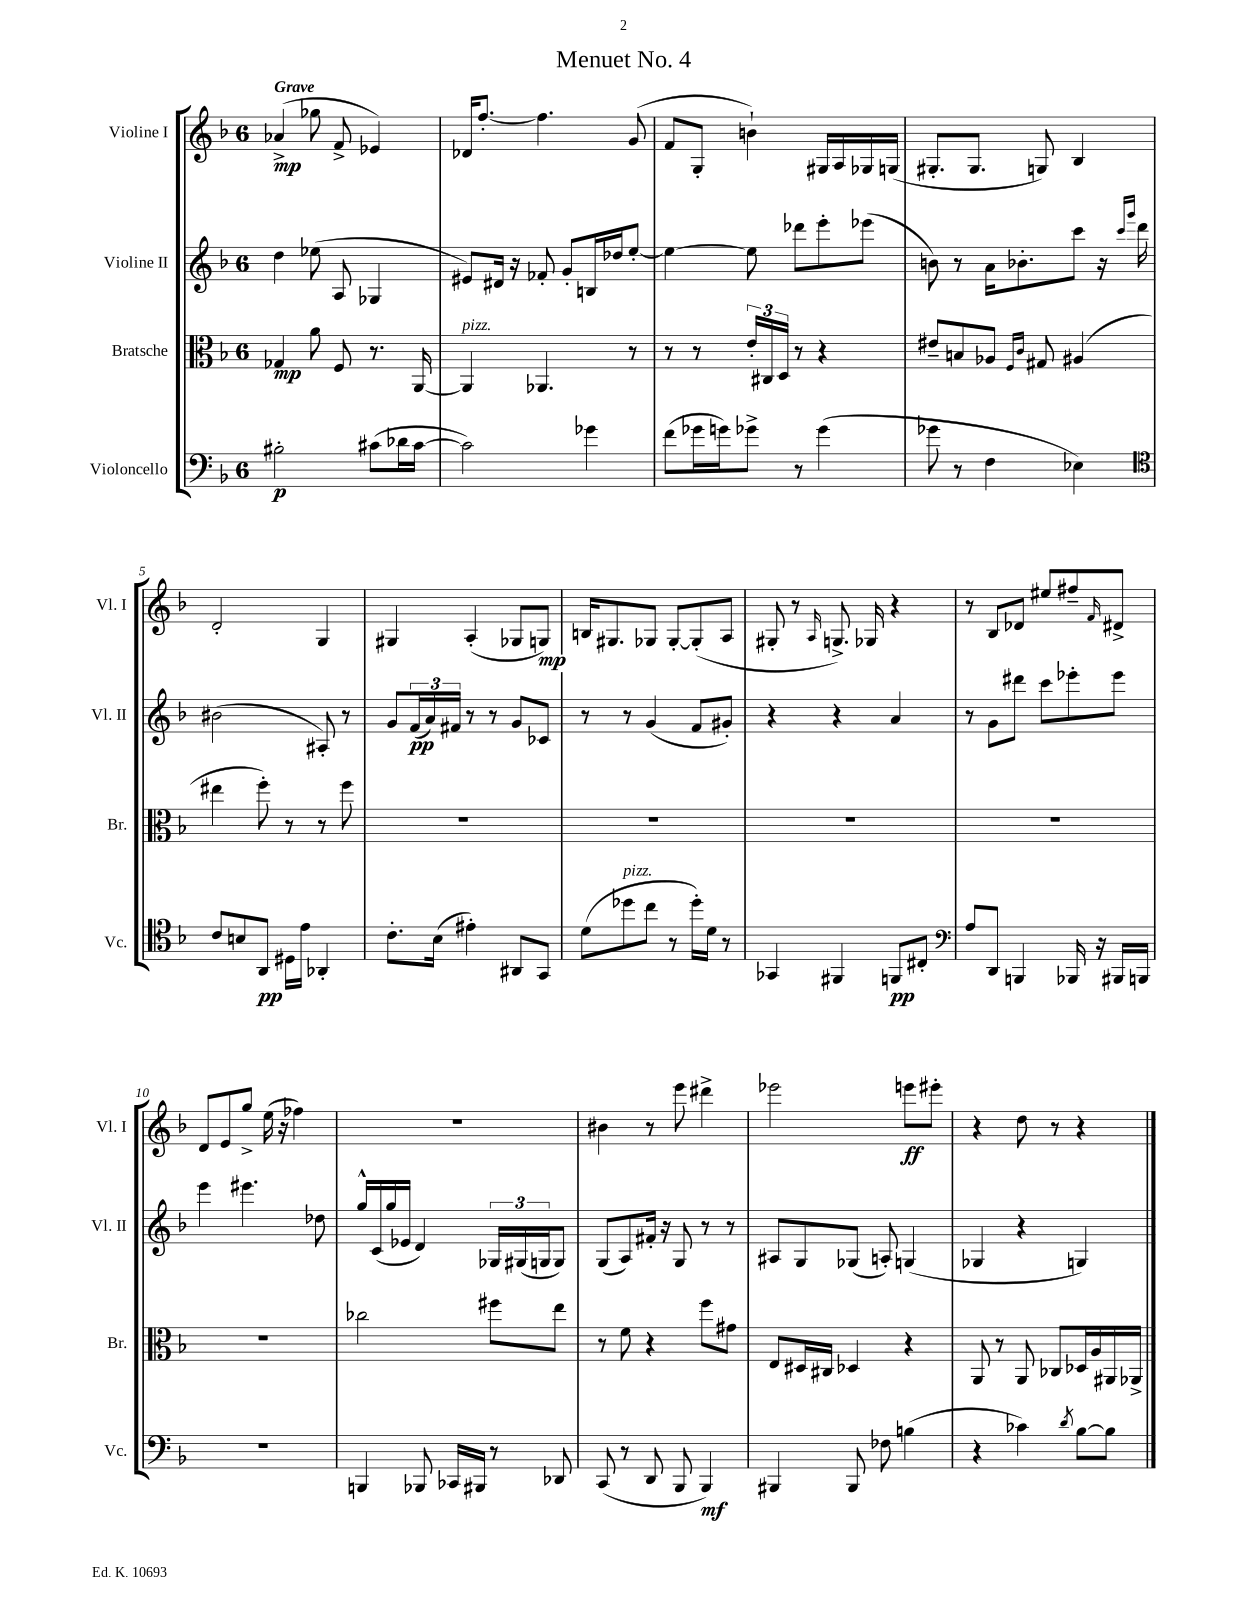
\header { title = "Menuet No. 4" }
<<
\new StaffGroup <<
\new Staff = "s0" \with { instrumentName = "Violine I" shortInstrumentName = "Vl. I" } {
    \clef treble \key f \major \once \override Staff.TimeSignature.style = #'single-digit \time 6/8 \tempo "Grave"
    aes'4->\mp( ges''8 f'8-> ees'4) |
    des'16 f''8.~-. f''4. g'8( |
    f'8 g8-. b'4-!) gis16 a16 ges16 g16( |
    gis8.-. gis8. g8) bes4 |
    d'2-. g4 |
    gis4 a4-.( ges8 g8\mp) |
    b16 gis8. ges8 ges8~-. ges8-.( a8 |
    gis8-. r8 \grace { a16 } g8.->) ges16 r4 |
    r8 bes8 des'8 eis''8 fis''8-- \grace { f'16 } dis'8-> |
    d'8 e'8 g''8-> e''16( r16 fes''4) |
    R2. |
    bis'4 r8 e'''8 dis'''4-> |
    ees'''2 e'''8\ff eis'''8-. |
    r4 d''8 r8 r4 \bar "|." |
}
\new Staff = "s1" \with { instrumentName = "Violine II" shortInstrumentName = "Vl. II" } {
    \clef treble \key f \major \once \override Staff.TimeSignature.style = #'single-digit \time 6/8
    d''4 ees''8( a8 ges4 |
    eis'8) dis'16 r16 fes'8-. g'8-. b16 des''16 e''8~-. |
    e''4~ e''8 des'''8 e'''8-. ees'''8( |
    b'8) r8 a'16 bes'8.-. c'''8 r16 \grace { c'''16 g'''16 } d'''16 |
    bis'2( ais8-.) r8 |
    g'8 \tuplet 3/2 { f'16\pp( a'16) fis'16 } r8 r8 g'8 ces'8 |
    r8 r8 g'4( f'8 gis'8-.) |
    r4 r4 a'4 |
    r8 g'8 dis'''8 c'''8 ees'''8-. ees'''8 |
    e'''4 eis'''4. des''8 |
    g''16-^ c'16( g''16 ees'16 d'4) \tuplet 3/2 { ges16 gis16( g16 } g8) |
    g8( a8) fis'16-. r16 g8 r8 r8 |
    ais8 g8 ges8( a8-.) g4( |
    ges4 r4 g4) \bar "|." |
}
\new Staff = "s2" \with { instrumentName = "Bratsche" shortInstrumentName = "Br." } {
    \clef alto \key f \major \once \override Staff.TimeSignature.style = #'single-digit \time 6/8
    ges4\mp a'8 f8 r8. a,16~ |
    a,4^\markup { \italic "pizz." } aes,4. r8 |
    r8 r8 \tuplet 3/2 { e'16-. cis16 d16 } r8 r4 |
    eis'8-- b8 aes8 \grace { f16 c'16 } gis8 ais4( |
    eis''4 f''8-.) r8 r8 f''8 |
    R2. |
    R2. |
    R2. |
    R2. |
    R2. |
    ces''2 fis''8 e''8 |
    r8 f'8 r4 f''8 gis'8 |
    e8 dis16 cis16 des4 r4 |
    a,8 r8 a,8 ces8 des16 a16 ais,16 aes,16-> \bar "|." |
}
\new Staff = "s3" \with { instrumentName = "Violoncello" shortInstrumentName = "Vc." } {
    \clef bass \key f \major \once \override Staff.TimeSignature.style = #'single-digit \time 6/8
    bis2-.\p cis'8( des'16 cis'16~ |
    cis'2) ges'4 |
    f'8( ges'16 g'16) ges'8-> r8 ges'4( |
    ges'8 r8 f4 ees4) |
    \clef tenor c'8 b8 a,8\pp dis16 e'16 aes,4-. |
    c'8.-. bes16( eis'4-.) ais,8 g,8 |
    d'8( des''8^\markup { \italic "pizz." } c''8 r8 des''16-.) d'16 r8 |
    ges,4 fis,4 f,8\pp cis8-. |
    \clef bass a8 d,8 b,,4 bes,,16 r16 bis,,16 b,,16 |
    R2. |
    b,,4 bes,,8 ces,16 bis,,16 r8 des,8 |
    c,8( r8 d,8 bes,,8 bes,,4\mf) |
    bis,,4 bis,,8 fes8 b4( |
    r4 ces'4) \acciaccatura { d'8 } bes8~ bes8 \bar "|." |
}
>>
>>
